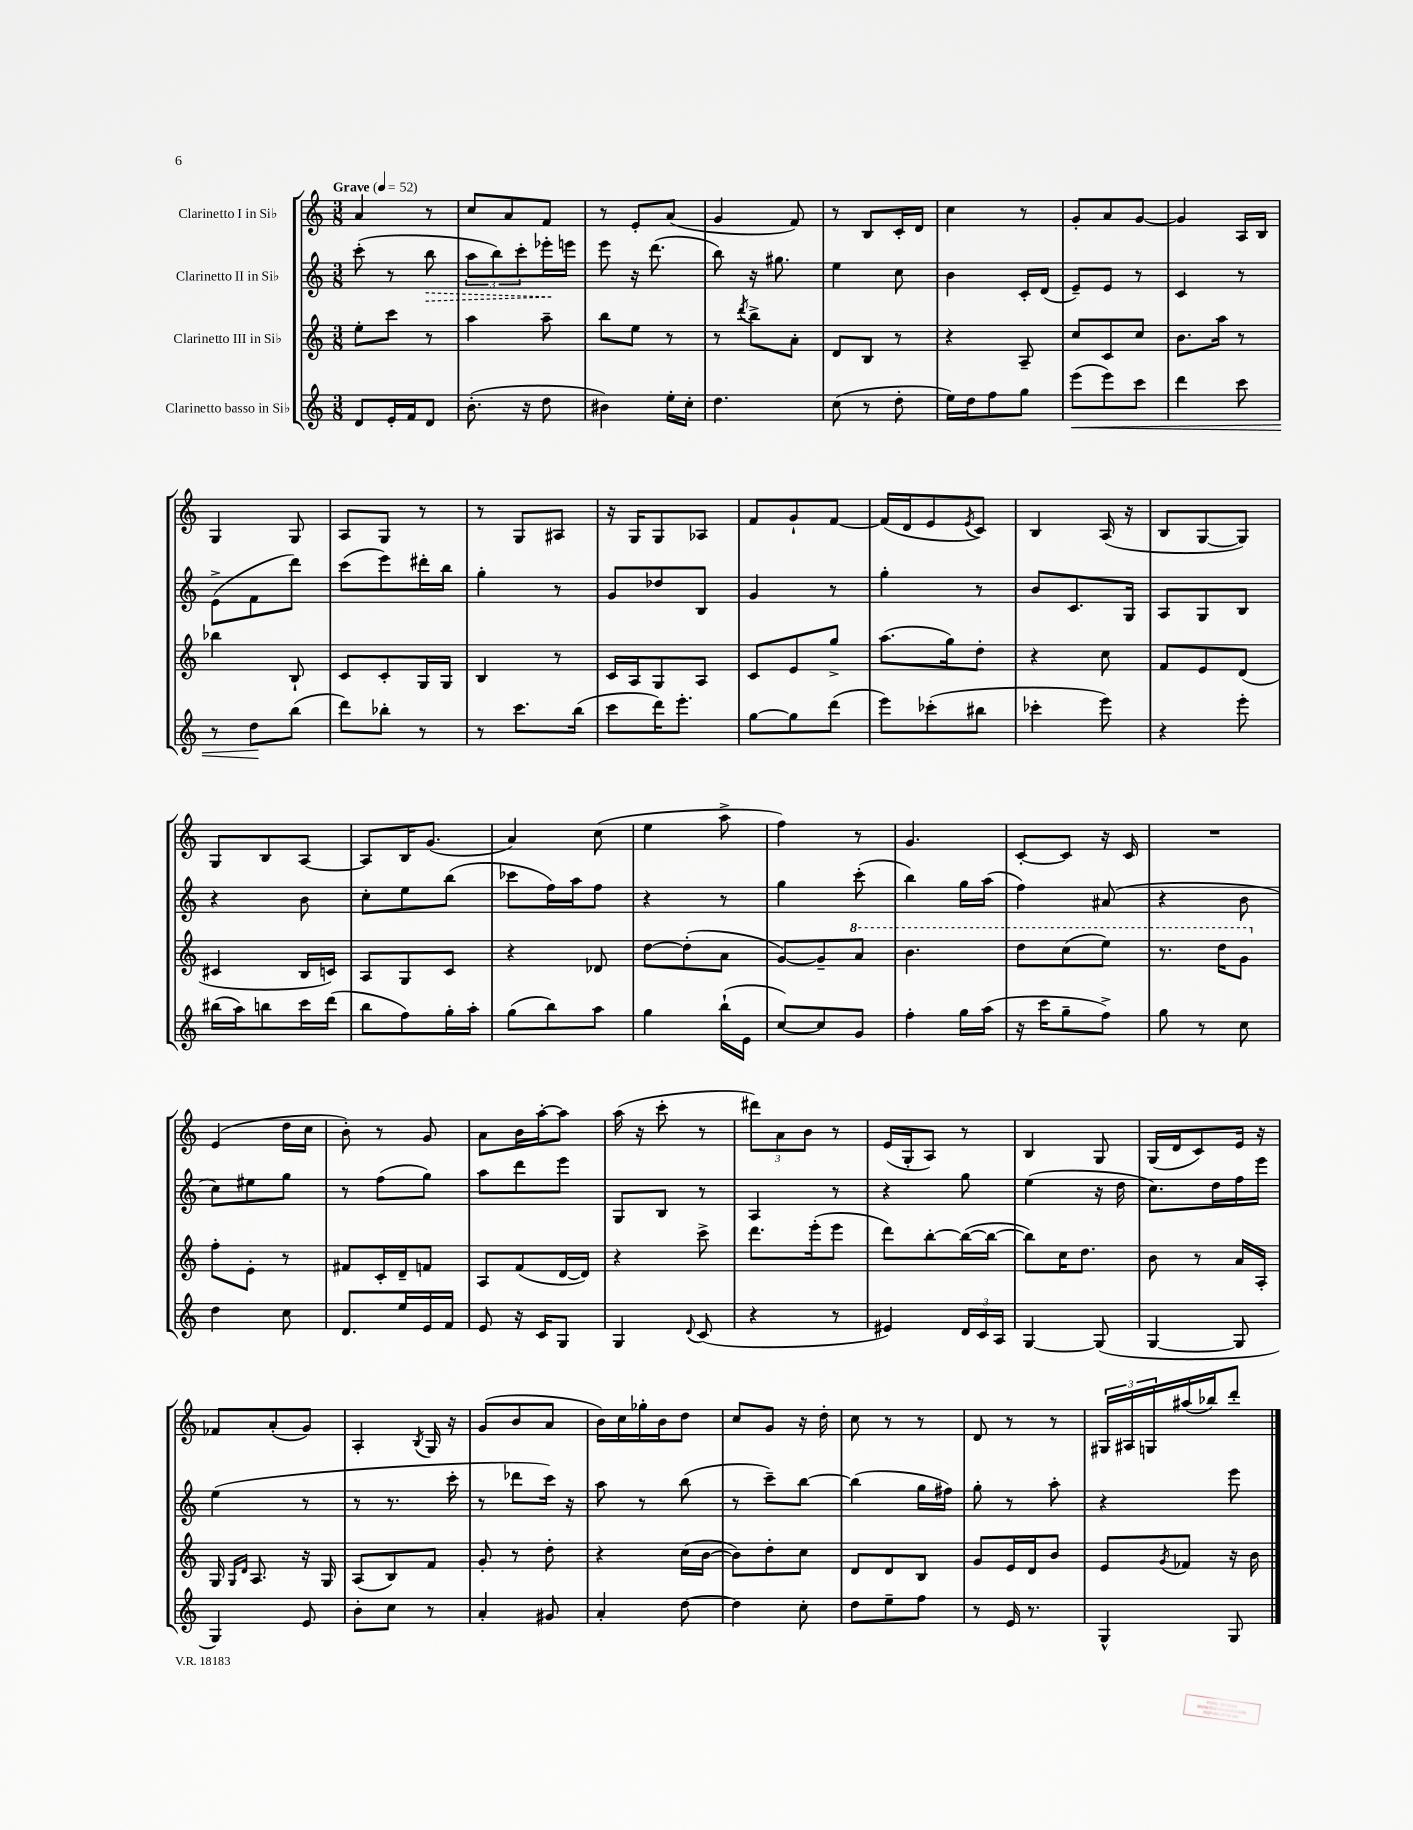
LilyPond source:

<<
\new StaffGroup <<
\new Staff = "s0" \with { instrumentName = "Clarinetto I in Sib" } {
    \clef treble \key c \major \numericTimeSignature \time 3/8 \tempo "Grave" 4 = 52
    a'4 r8 |
    c''8 a'8 f'8 |
    r8 e'8-. a'8( |
    g'4 f'8) |
    r8 b8 c'16-. d'16 |
    c''4 r8 |
    g'8-. a'8 g'8~ |
    g'4 a16 b16 |
    g4 g8 |
    a8 g8 r8 |
    r8 g8 ais8 |
    r16 g16 g8 aes8 |
    f'8 g'8-! f'8~ |
    f'16( d'16 e'8 \acciaccatura { e'8 } c'8) |
    b4 a16( r16 |
    b8 g8~ g8) |
    g8 b8 a8~ |
    a8 b16 g'8.( |
    a'4) c''8( |
    e''4 a''8-> |
    f''4) r8 |
    g'4. |
    c'8~-. c'8 r16 c'16 |
    R4. |
    e'4( d''16 c''16 |
    b'8-.) r8 g'8 |
    a'8 b'16 a''16~-. a''8 |
    a''16( r16 c'''8-. r8 |
    \tuplet 3/2 { dis'''8) a'8 b'8 } r8 |
    e'16( g16-. a8) r8 |
    b4 g8 |
    g16( d'16 c'8) e'16 r16 |
    fes'8 a'8-.( g'8) |
    a4-. \acciaccatura { b8 } g16 r16 |
    g'8( b'8 a'8 |
    b'16) c''16 ges''16-. b'16 d''8 |
    c''8 g'8 r16 d''16-. |
    c''8 r8 r8 |
    d'8 r8 r8 |
    \tuplet 3/2 { gis16 ais16 g16 } ais''16( bes''16) d'''8-. \bar "|." |
}
\new Staff = "s1" \with { instrumentName = "Clarinetto II in Sib" } {
    \clef treble \key c \major \numericTimeSignature \time 3/8
    c'''8-.( r8 \once \override Hairpin.style = #'dashed-line b''8\> |
    \tuplet 3/2 { a''8 b''8) c'''8-. } ees'''16-.\! e'''16 |
    e'''8 r16 d'''8.( |
    b''8) r16 gis''8. |
    e''4 c''8 |
    b'4 c'16-. d'16( |
    e'8--) e'8 r8 |
    c'4 r8 |
    e'8->( f'8 d'''8) |
    c'''8( e'''8) dis'''16-. b''16 |
    g''4-. r8 |
    g'8 des''8 b8 |
    g'4 r8 |
    g''4-. r8 |
    b'8 c'8. g16 |
    a8 g8 b8 |
    r4 b'8 |
    c''8-. e''8 b''8( |
    ces'''8 f''16) a''16 f''8 |
    r4 r8 |
    g''4 c'''8-.( |
    b''4) g''16 a''16( |
    f''4) ais'8( |
    r4 b'8 |
    c''8) eis''8 g''8 |
    r8 f''8( g''8) |
    a''8 d'''8 e'''8 |
    g8 b8 r8 |
    a4 r8 |
    r4 g''8 |
    e''4( r16 d''16 |
    c''8.) d''16 f''16 e'''16 |
    e''4( r8 |
    r8 r8. c'''16-. |
    r8 des'''8 c'''16) r16 |
    a''8 r8 b''8( |
    r8 c'''8--) b''8~ |
    b''4( g''16 fis''16) |
    g''8-. r8 a''8-. |
    r4 e'''8 \bar "|." |
}
\new Staff = "s2" \with { instrumentName = "Clarinetto III in Sib" } {
    \clef treble \key c \major \numericTimeSignature \time 3/8
    e''8-. c'''8 r8 |
    a''4 a''8-- |
    b''8 e''8 r8 |
    r8 \acciaccatura { d'''8 } b''8-> a'8-. |
    d'8 b8 r8 |
    r4 a8-- |
    c''8 c'8 c''8 |
    b'8. a''16 r8 |
    bes''4 b8-! |
    c'8 c'8-. g16 g16 |
    b4 r8 |
    c'16 a16 g8 a8 |
    c'8 e'8 g''8-> |
    a''8.( g''16) d''8-. |
    r4 c''8 |
    f'8 e'8 d'8( |
    cis'4 b16 c'16) |
    a8 g8 c'8 |
    r4 des'8 |
    d''8~ d''8-.( a'8 |
    g'8~) g'8-- \ottava #1 a''8 |
    b''4. |
    d'''8 c'''8( e'''8) |
    r8. d'''16 g''8 \ottava #0 |
    f''8-. e'8-. r8 |
    fis'8 c'16-. d'16-- f'8 |
    a8 f'8( d'16~ d'16) |
    r4 c'''8-> |
    d'''8. e'''16-.( e'''8 |
    d'''8) b''8~-. b''16~( b''16~ |
    b''8) c''16 d''8. |
    b'8 r8 a'16 a16-. |
    g16 \grace { g16 d'16 } a8. r16 g16 |
    a8( b8) f'8 |
    g'8-. r8 d''8-. |
    r4 c''16( b'16~ |
    b'8) d''8-. c''8 |
    d'8 d'8 b8 |
    g'8 e'16 d'16 b'8 |
    e'8 \acciaccatura { g'8 } fes'8 r16 b'16 \bar "|." |
}
\new Staff = "s3" \with { instrumentName = "Clarinetto basso in Sib" } {
    \clef treble \key c \major \numericTimeSignature \time 3/8
    d'8 e'16-. f'16 d'8 |
    b'8.-.( r16 d''8 |
    bis'4) e''16-. c''16-. |
    d''4. |
    c''8( r8 d''8-. |
    e''16) d''16 f''8 g''8 |
    e'''8\<( e'''8) c'''8 |
    d'''4 c'''8 |
    r8 d''8\! b''8( |
    d'''8) bes''8-. r8 |
    r8 c'''8. b''16( |
    c'''8 d'''16) e'''8.-. |
    g''8~ g''8 d'''8( |
    e'''8) ces'''8-.( bis''8 |
    ces'''4-. e'''8) |
    r4 e'''8-. |
    bis''16( a''16) b''8 c'''16 d'''16( |
    b''8 f''8) g''16-. a''16-. |
    g''8( b''8) a''8 |
    g''4 b''16-!( e'16 |
    c''8~) c''8 g'8 |
    f''4-. g''16 a''16( |
    r16 c'''16 g''8-- f''8->) |
    g''8 r8 c''8 |
    d''4 c''8 |
    d'8. e''16 e'16 f'16 |
    e'8 r16 c'16 g8 |
    g4 \appoggiatura { d'8 } c'8( |
    r4 r8 |
    eis'4) \tuplet 3/2 { d'16 c'16 a16 } |
    g4~ g8( |
    g4~ g8 |
    g4) e'8 |
    b'8-. c''8 r8 |
    a'4-. gis'8 |
    a'4-. d''8~ |
    d''4 c''8-. |
    d''8 e''8-- f''8 |
    r8 e'16 r8. |
    g4-^ g8 \bar "|." |
}
>>
>>
\layout { \context { \Score \remove "Bar_number_engraver" } }
